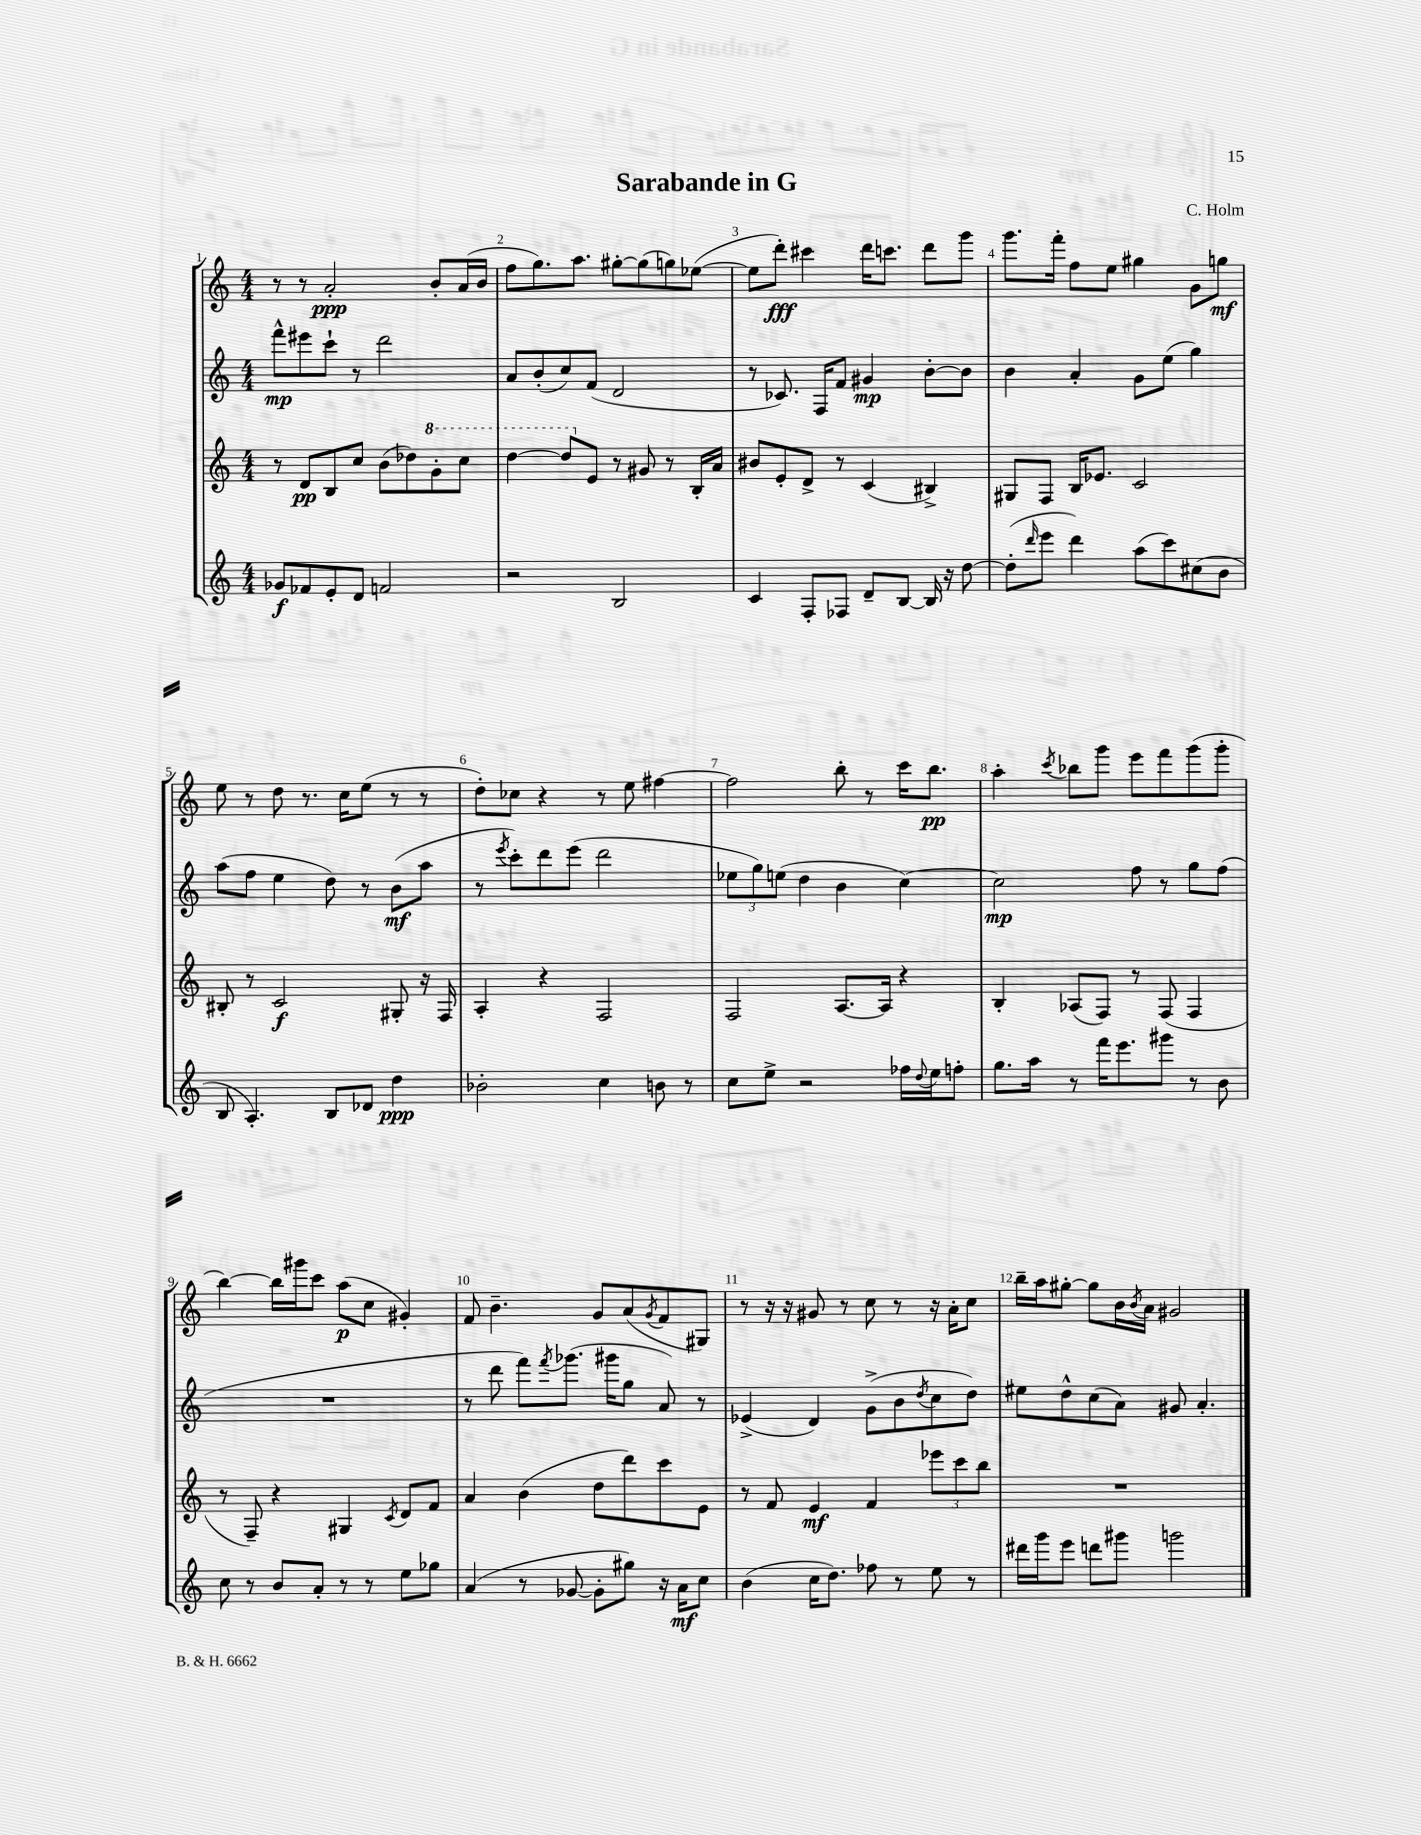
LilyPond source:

\header { title = "Sarabande in G" composer = "C. Holm" }
<<
\new StaffGroup <<
\new Staff = "s0" {
    \clef treble \key c \major \numericTimeSignature \time 4/4
    r8 r8 a'2-.\ppp b'8-. a'16( b'16 |
    f''8 g''8.) a''8. gis''8~-. gis''8( g''8) ees''8~( |
    ees''8 d'''8-.\fff) cis'''4 d'''16 c'''8. d'''8 g'''8 |
    g'''8. f'''16-. f''8 e''8 gis''4 g'8 g''8\mf |
    e''8 r8 d''8 r8. c''16 e''8( r8 r8 |
    d''8-.) ces''8 r4 r8 e''8 fis''4~ |
    fis''2 b''8-. r8 c'''16 b''8.\pp |
    a''4-. \acciaccatura { c'''8 } bes''8 g'''8 e'''8 f'''8 g'''8( g'''8-. |
    b''4~) b''16 gis'''16 c'''8 a''8\p( c''8 gis'4-.) |
    f'8 b'4.-- g'8 a'8( \acciaccatura { g'8 } f'8 gis8) |
    r8 r16 r16 gis'8 r8 c''8 r8 r16 a'16-. c''8 |
    b''16-- a''16 gis''8~-. gis''8 b'16 \acciaccatura { b'8 } a'16 gis'2 \bar "|." |
}
\new Staff = "s1" {
    \clef treble \key c \major \numericTimeSignature \time 4/4
    f'''8-^\mp eis'''8 c'''8-! r8 d'''2 |
    a'8 b'8-.( c''8) f'8( d'2 |
    r8 ces'8.) f16 f'8 gis'4\mp b'8~-. b'8 |
    b'4 a'4-. g'8 e''8( g''4) |
    a''8( f''8 e''4 d''8) r8 b'8\mf( a''8 |
    r8 \acciaccatura { e'''8 } c'''8-.) d'''8 e'''8( d'''2 |
    \tuplet 3/2 { ees''8 g''8) e''8( } d''4 b'4 c''4~) |
    c''2\mp f''8 r8 g''8 f''8( |
    R1 |
    r8 d'''8 f'''8) \acciaccatura { f'''8 } ges'''8.( gis'''16 g''8 a'8) r8 |
    ees'4->( d'4) g'8->( b'8 \acciaccatura { d''8 } c''8 d''8) |
    eis''8 d''8-^ c''8( a'8) gis'8 a'4.-. \bar "|." |
}
\new Staff = "s2" {
    \clef treble \key c \major \numericTimeSignature \time 4/4
    r8 d'8\pp b8 c''8 b'8( des''8) \ottava #1 g''8-. c'''8 |
    d'''4~ d'''8 \ottava #0 e'8 r8 gis'8 r8 b16-. a'16 |
    bis'8 e'8-. d'8-> r8 c'4( bis4->) |
    gis8 f8 b16 ees'8. c'2 |
    bis8-. r8 c'2\f gis8-. r16 f16 |
    a4-. r4 f2 |
    f2 a8.~ a16 r4 |
    b4-. aes8( f8) r8 f8( f4 |
    r8 f8--) r4 gis4 \acciaccatura { c'8 } d'8 f'8 |
    a'4 b'4( d''8 d'''8) c'''8 e'8 |
    r8 f'8 e'4\mf f'4 \tuplet 3/2 { ees'''8 c'''8 b''8 } |
    R1 \bar "|." |
}
\new Staff = "s3" {
    \clef treble \key c \major \numericTimeSignature \time 4/4
    ges'8\f fes'8 e'8-. d'8 f'2 |
    r2 b2 |
    c'4 f8-. fes8 d'8-- b8~ b16 r16 d''8~ |
    d''8-.( \grace { d'''16 } e'''8 d'''4) a''8( c'''8) cis''8( b'8 |
    b8 a4.-.) b8 des'8 d''4\ppp |
    bes'2-. c''4 b'8 r8 |
    c''8 e''8-> r2 fes''16 \appoggiatura { d''8 } e''16 f''8-. |
    g''8. a''16 r8 f'''16 e'''8. gis'''8 r8 b'8 |
    c''8 r8 b'8 a'8-. r8 r8 e''8 ges''8 |
    a'4( r8 ges'8~ ges'8-. gis''8) r16 a'16\mf c''8 |
    b'4( c''16 d''8.) fes''8 r8 e''8 r8 |
    dis'''16 g'''16 e'''8 d'''8 gis'''8 g'''2 \bar "|." |
}
>>
>>
\layout { \context { \Score \override BarNumber.break-visibility = ##(#f #t #t) barNumberVisibility = #all-bar-numbers-visible } }
